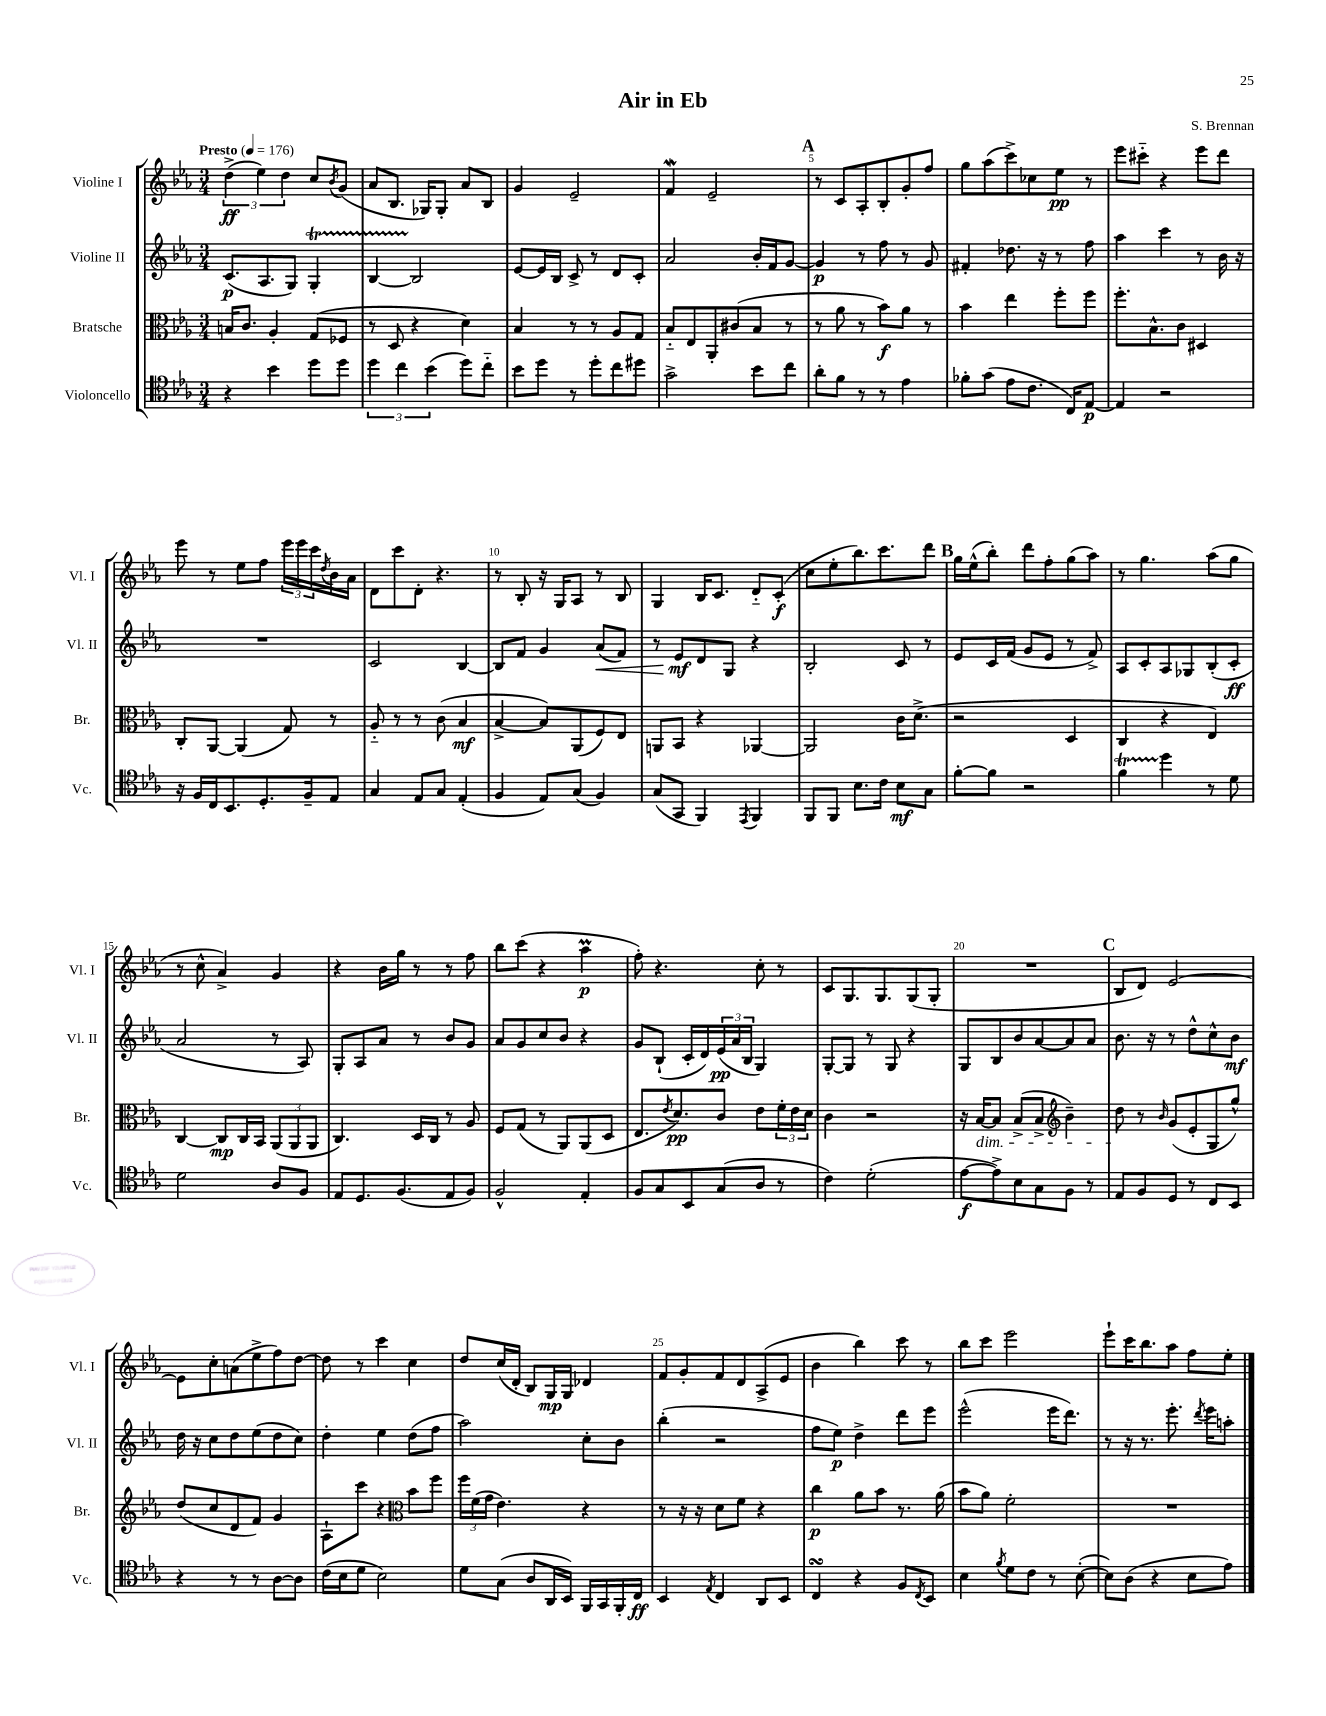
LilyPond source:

\header { title = "Air in Eb" composer = "S. Brennan" }
<<
\new StaffGroup <<
\new Staff = "s0" \with { instrumentName = "Violine I" shortInstrumentName = "Vl. I" } {
    \clef treble \key ees \major \numericTimeSignature \time 3/4 \tempo "Presto" 4 = 176
    \tuplet 3/2 { d''4->\ff( ees''4) d''4 } c''8 \acciaccatura { bes'8 } g'8( |
    aes'8 bes8. ges16) ges8-. aes'8 bes8 |
    g'4 ees'2-- |
    f'4\mordent ees'2-- |
    \mark \markup { \bold "A" } r8 c'8 aes8-. bes8-. g'8-. f''8 |
    g''8 aes''8( c'''8->) ces''8 ees''8\pp r8 |
    ees'''8 cis'''8-_ r4 ees'''8 d'''8 |
    ees'''8 r8 ees''8 f''8 \tuplet 3/2 { ees'''16 ees'''16 c'''16 } \acciaccatura { d''8 } bes'16 aes'16 |
    d'8 c'''8 d'8-. r4. |
    r8 bes8-. r16 g16 aes8 r8 bes8 |
    g4 bes16 c'8. d'8-_ c'8-.\f( |
    c''8 ees''8-. bes''8.) c'''8. d'''8 |
    \mark \markup { \bold "B" } g''16 ees''16-^( bes''8-.) d'''8 f''8-. g''8( aes''8) |
    r8 g''4. aes''8( g''8 |
    r8 c''8-^ aes'4->) g'4 |
    r4 bes'16 g''16 r8 r8 f''8 |
    bes''8 c'''8( r4 aes''4\prall\p |
    f''8-.) r4. c''8-. r8 |
    c'8 g8. g8. g8( g8-. |
    R2. |
    \mark \markup { \bold "C" } bes8 d'8) ees'2~ |
    ees'8 c''8-. a'8( ees''8-> f''8) d''8~ |
    d''8 r8 c'''4 c''4 |
    d''8 c''16( d'16-. bes8) g16\mp g16 des'4 |
    f'8 g'8-. f'8 d'8 aes8->( ees'8 |
    bes'4 bes''4) c'''8 r8 |
    bes''8 c'''8 ees'''2 |
    ees'''8-! c'''16 bes''8. aes''8 f''8 ees''8-. \bar "|." |
}
\new Staff = "s1" \with { instrumentName = "Violine II" shortInstrumentName = "Vl. II" } {
    \clef treble \key ees \major \numericTimeSignature \time 3/4
    c'8.\p( aes8. g8) g4-.\startTrillSpan |
    bes4~ bes2\stopTrillSpan |
    ees'8~ ees'16 bes16 c'8-> r8 d'8 c'8-. |
    aes'2 bes'16-. f'16 g'8~ |
    \mark \markup { \bold "A" } g'4\p r8 f''8 r8 g'8 |
    fis'4-. des''8. r16 r8 f''8 |
    aes''4 c'''4 r8 bes'16 r16 |
    R2. |
    c'2 bes4~ |
    bes8 f'8 g'4 aes'8\<( f'8) |
    r8 ees'8\mf\! d'8 g8 r4 |
    bes2-. c'8 r8 |
    \mark \markup { \bold "B" } ees'8 c'16 f'16( g'8 ees'8 r8 f'8->) |
    aes8 c'8-. aes8 ges8 bes8-.( c'8-.\ff |
    aes'2 r8 aes8) |
    g8-. aes8 aes'8 r8 bes'8 g'8 |
    aes'8 g'8 c''8 bes'8 r4 |
    g'8 bes8-!( c'16-. d'16) \tuplet 3/2 { ees'16\pp( aes'16 bes16 } g4) |
    g8~-. g8 r8 g8 r4 |
    g8 bes8 bes'8 aes'8~ aes'8 aes'8 |
    \mark \markup { \bold "C" } bes'8. r16 r8 d''8-^ c''8-^ bes'8\mf |
    d''16 r16 c''8 d''8 ees''8( d''8 c''8) |
    d''4-. ees''4 d''8( f''8 |
    aes''2) c''8-. bes'8 |
    bes''4-.( r2 |
    f''8 ees''8\p) d''4-> d'''8 ees'''8 |
    ees'''2-^( ees'''16 d'''8.) |
    r8 r16 r8. ees'''8.-. \acciaccatura { d'''8 } ees'''16 a''8-. \bar "|." |
}
\new Staff = "s2" \with { instrumentName = "Bratsche" shortInstrumentName = "Br." } {
    \clef alto \key ees \major \numericTimeSignature \time 3/4
    b16 c'8. aes4-. g8( fes8 |
    r8 d8 r4 d'4) |
    bes4 r8 r8 aes8 g8 |
    bes8-_ ees8 aes,8-. cis'8( bes8 r8 |
    \mark \markup { \bold "A" } r8 aes'8 r8 bes'8\f) aes'8 r8 |
    bes'4 ees''4 f''8-. f''8 |
    f''8.-. bes8.-^ c'8 dis4 |
    c8-. aes,8~ aes,4( g8) r8 |
    aes8-_ r8 r8 c'8( bes4\mf |
    bes4~-> bes8) aes,8( f8) ees8 |
    a,8 bes,8 r4 aes,4~ |
    aes,2 c'16 d'8.->( |
    \mark \markup { \bold "B" } r2 d4 |
    c4 r4 ees4) |
    c4~ c8\mp c16 bes,16 \tuplet 3/2 { aes,8( aes,8 aes,8 } |
    c4.) d16 c16 r8 aes8 |
    f8 g8( r8 aes,8) aes,8( d8 |
    ees8. \acciaccatura { ees'8 } d'8.\pp) c'8 ees'8 \tuplet 3/2 { f'16-. ees'16 d'16 } |
    c'4 r2 |
    r16 bes16~\dim bes8 bes8->( bes8-> \clef treble bes'4--) |
    \mark \markup { \bold "C" } d''8\! r8 \grace { bes'16 } g'8( ees'8-. g8 g''8-^) |
    d''8( c''8 d'8 f'8) g'4 |
    aes8-! c'''8 r4 \clef alto bes'8 f''8 |
    \tuplet 3/2 { f''16 f'16( g'16 } ees'4.) r4 |
    r8 r16 r16 d'8 f'8 r4 |
    c''4\p aes'8 bes'8 r8. aes'16( |
    bes'8 aes'8) f'2-. |
    R2. \bar "|." |
}
\new Staff = "s3" \with { instrumentName = "Violoncello" shortInstrumentName = "Vc." } {
    \clef tenor \key ees \major \numericTimeSignature \time 3/4
    r4 bes'4 d''8 d''8 |
    \tuplet 3/2 { d''4 c''4 bes'4( } d''8) c''8-_ |
    bes'8 d''8 r8 d''8-. c''8 dis''8 |
    g'2-> bes'8 c''8 |
    \mark \markup { \bold "A" } aes'8-. f'8 r8 r8 ees'4 |
    fes'8-. g'8( ees'8 c'8. c16) ees8~\p |
    ees4 r2 |
    r16 f16 c16 bes,8. d8.-. f16-- ees8 |
    g4 ees8 g8 ees4-.( |
    f4 ees8) g8( f4) |
    g8( g,8 f,4) \acciaccatura { ees,8 } f,4 |
    f,8 f,8 bes8. c'16 bes8\mf g8 |
    \mark \markup { \bold "B" } f'8~-. f'8 r2 |
    f'4\startTrillSpan d''4\stopTrillSpan r8 d'8 |
    d'2 aes8 f8 |
    ees8 d8. f8.( ees8 f8) |
    f2-^ ees4-. |
    f8 g8 bes,8 g8( aes8 r8 |
    c'4) d'2-.( |
    ees'8~\f ees'8->) bes8 g8 f8 r8 |
    \mark \markup { \bold "C" } ees8 f8 d8 r8 c8 bes,8 |
    r4 r8 r8 aes8~ aes8 |
    c'16( bes16 d'8 bes2) |
    d'8 g8( aes8 aes,16 bes,16) f,16 g,16 f,16-. c16\ff |
    bes,4 \acciaccatura { ees8 } c4 aes,8 bes,8 |
    c4\turn r4 f8 \acciaccatura { c8 } bes,8 |
    bes4 \acciaccatura { f'8 } d'8 c'8 r8 bes8~-.( |
    bes8) aes8( r4 bes8 ees'8) \bar "|." |
}
>>
>>
\layout { \context { \Score \override BarNumber.break-visibility = ##(#f #t #t) barNumberVisibility = #(every-nth-bar-number-visible 5) } }
